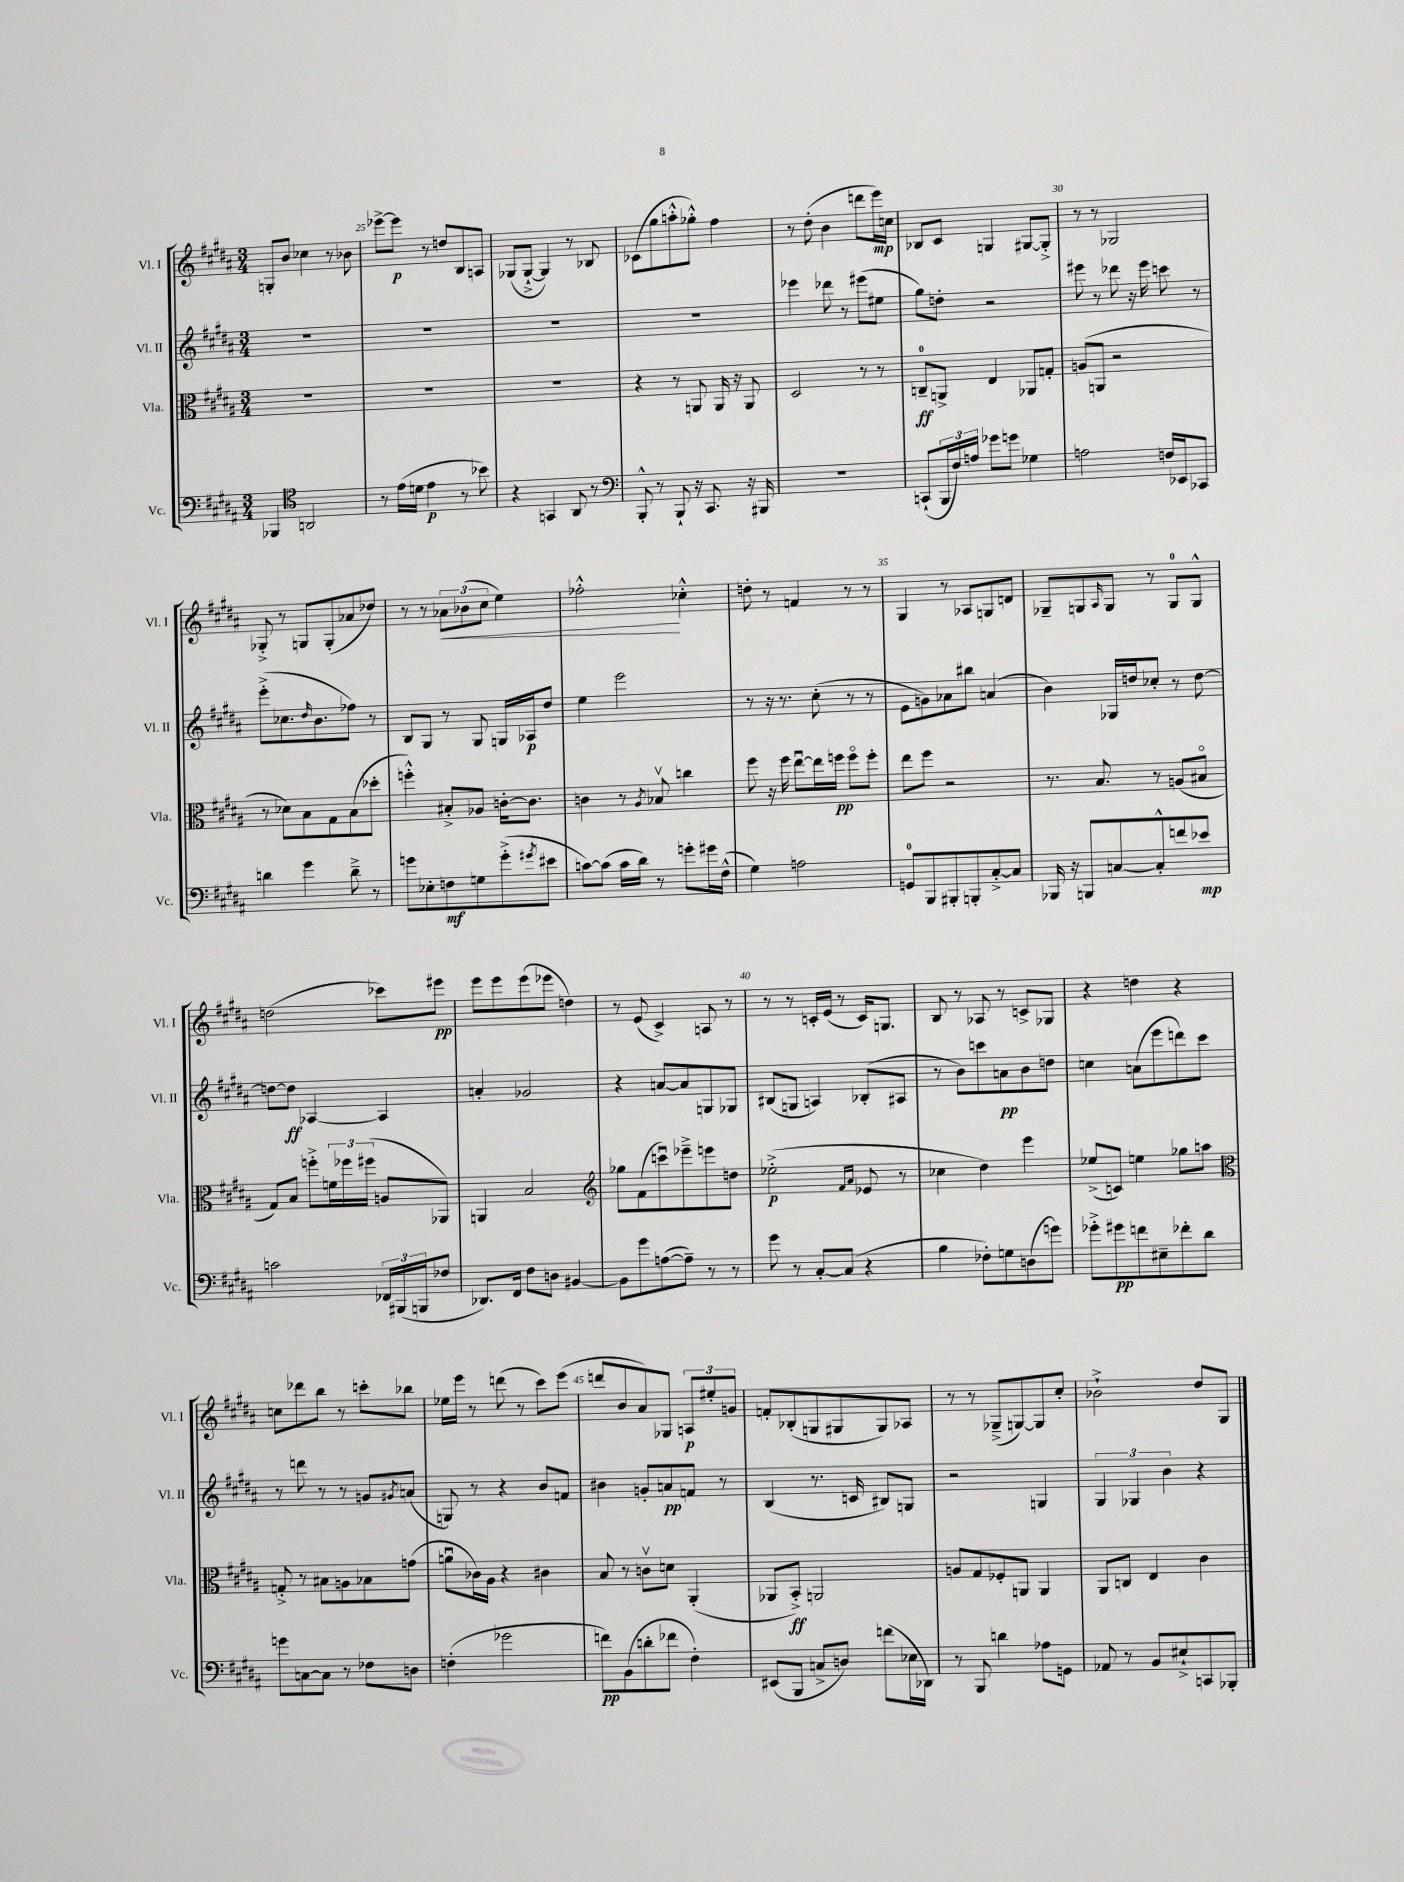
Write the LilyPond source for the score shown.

<<
\new StaffGroup <<
\new Staff = "s0" \with { instrumentName = "Vl. I" shortInstrumentName = "Vl. I" } {
    \clef treble \key b \major \numericTimeSignature \time 3/4
    g8-. b'8 ces''4 r8 bes'8 |
    ees'''8~-> ees'''8\p r8 d''8 b8 a8 |
    ges8( ges8~-!-> ges4) r8 bes8 |
    ces'8( gis''8 a''8-.-^ ges''8-.-^) fis''4 |
    r8 dis''8-.( b'4 d'''8 e'''16\mp) c''16 |
    bes8 cis'8 g4 gis8~ gis8-.-> |
    r8 r8 ges2 |
    ges8-.-> r8 g8 g8-.( aes'8 des''8) |
    r8 r8 \tuplet 3/2 { aes'8\< bes'8( cis''8 } e''4) |
    fes''2-.-^\! ces''4-.-^ |
    d''8-. r8 f'4 r8 r8 |
    gis4 r8 aes8 g8 d'8 |
    ges8-- g8 \grace { ais16 } g8 r8 g8-0 g8-^ |
    d''2( ces'''8) eis'''8\pp |
    e'''8 e'''8 e'''8( ees'''8 d''4) |
    r8 e'8( cis'4->) a8 r8 |
    r8 r8 c'16-. e'16( r8 c'16) g8. |
    b8 r8 aes8 r8 c'8-> ges8 |
    r4 d''4 r4 |
    c''8 des'''8 b''8 r8 c'''8-. bes''8 |
    ees''16 e'''16 r8 d'''8( r8 cis'''8) e'''8( |
    d'''8 b'8 ais'8) ges8 \tuplet 3/2 { a8\p eis''8-. g'8 } |
    f'8-. bes8-.( g8 gis8 gis8) aes8 |
    r8 r8 ges8--->( g8~) g8 cis''8-. |
    bes'2-!-> dis''8 gis8 \bar "|." |
}
\new Staff = "s1" \with { instrumentName = "Vl. II" shortInstrumentName = "Vl. II" } {
    \clef treble \key b \major \numericTimeSignature \time 3/4
    R2. |
    R2. |
    R2. |
    R2. |
    ees'''4 des'''8 r8 eis'''8( eis''8 |
    gis''8) d''8-. r2 |
    eis'''8 r8 des'''8 r16 eis'''16 c'''8 r8 |
    e'''8-.->( ces''8. \grace { dis''16 } b'8. fes''8) r8 |
    b8 gis8 r8 gis8 g16 aes16\p dis''8 |
    e''4 e'''2 |
    r8 r16 r8. cis''8-.( r8 r8 |
    e'8 g'8) aes'8 bis''8 a'4( |
    b'4) ges16 d''16 ces''8-. r8 d''8~ |
    d''8~ d''8\ff aes4~ aes4 |
    a'4-. ges'2 |
    r4 a'8~ a'8 g8 ges8 |
    bis8( g8 a4) bes8-.( ais8 |
    r8 b'8) c'''8 a'8\pp b'8 d''8 |
    c''4 a'8( e'''8 d'''8) cis'''8 |
    r8 d'''8 r8 r8 g'8 \acciaccatura { gis'8 } a'8( |
    g8) r8 r4 b'8 f'8 |
    bis'4 g'8-. a'8\pp f'8 r8 |
    b4( r8. c'16 bis8) g8 |
    r2 g4 |
    \tuplet 3/2 { gis4 ges4 b'4 } r4 \bar "|." |
}
\new Staff = "s2" \with { instrumentName = "Vla." shortInstrumentName = "Vla." } {
    \clef alto \key b \major \numericTimeSignature \time 3/4
    R2. |
    R2. |
    R2. |
    r4 r8 a,8 a,16 r16 a,8 |
    dis2 r8 r8 |
    c8-0--\ff a,8-> e4 aes,8 g8-. |
    a8( a,8 r2 |
    r8 des'8) b8 gis8 b8( des''8-. |
    f''4-.-^) bis8-.-> aes8 c'16~-. c'8. |
    c'4 r8 \acciaccatura { ais8 } bes8\upbow c''4 |
    fis''8 r16 fis''16 e''8~\downbow e''16 f''16\pp f''8\flageolet f''8-. |
    e''8 fis''8 r2 |
    r8. b8. r8 a8( bis8\flageolet |
    gis8) b8 f''8-.-> \tuplet 3/2 { f'16 fes''16 fis''16( } a8 aes,8) |
    a,4 b2 |
    \clef treble ges''8 fis'8( c'''8\downbow) ees'''8---> e'''8 d''8 |
    ees''2-.->\p( \grace { fis'16 ais'16 } ees'8 r8 |
    ces''4 dis''4) e'''4 |
    ees''8->( c'8) e''4 ges''8 a''8 |
    \clef alto g8-.-> r8 bis8 a8 bes8 g'8( |
    a'8\downbow ces'16) ais16 r4 cis'4 |
    b8 r8 c'8\upbow d'8 ais,4-.( |
    aes,8 b,8-.->\ff) a,2 |
    a8 gis8 fes8-. a,8 a,4 |
    ais,8 c8 e4 cis'4 \bar "|." |
}
\new Staff = "s3" \with { instrumentName = "Vc." shortInstrumentName = "Vc." } {
    \clef bass \key b \major \numericTimeSignature \time 3/4
    bes,,4 \clef tenor a,2 |
    r8 e'16( d'16 e'4\p r8 bes'8) |
    r4 g,4 ais,8 r8 |
    \clef bass b,,8-.-^ r8 b,,8-! r16 cis,8. r16 bis,,16 |
    R2. |
    c,8-!( \tuplet 3/2 { b,,16 fis16) a16 } ges'8 g'8 ges4 |
    a2 f16 ees,16 ces,8 |
    d'4 gis'4 d'8---> r8 |
    g'8 ees8-. f8\mf g8 g'8-.->( \acciaccatura { gis'8 } eis'8 |
    c'8~) c'8( c'16 dis'16) r8 g'8-. gis'16 fis16-^( |
    gis4) a2 |
    g,8-0 b,,8 bis,,8-. b,,8-. cis8~-.-> cis8 |
    bes,,16 r16 b,,8 c8~ c8-.-^ f'8 ees'8\mp |
    c'2 \tuplet 3/2 { fes,16 bis,,16( b,,16 } fes8 |
    des,8.) fis,16 fis8 d8 bis,4~ |
    bis,8 gis'8 a8~( a8--) r8 r8 |
    gis'8 r8 cis8~-. cis8( r4 |
    b4 fes8-.) g8 d8( g'8) |
    ges'8-.-> gis'8\pp f'8 eis8-- fes'8-. dis'8 |
    g'8 c8~ c8 r8 fes8 d8 |
    f4-.( ges'2 |
    f'8\pp) b,8( d'8-. fes'8 fis4-.) |
    eis,8( b,,8 c8-> d8) f'8( ees16 des,16) |
    r8 b,,8 d'4 aes8 g,8 |
    aes,8 r8 b,8 eis8-!-> c,8 bes,,8-. \bar "|." |
}
>>
>>
\layout { \context { \Score currentBarNumber = #24 \override BarNumber.break-visibility = ##(#f #t #t) barNumberVisibility = #(every-nth-bar-number-visible 5) } }
